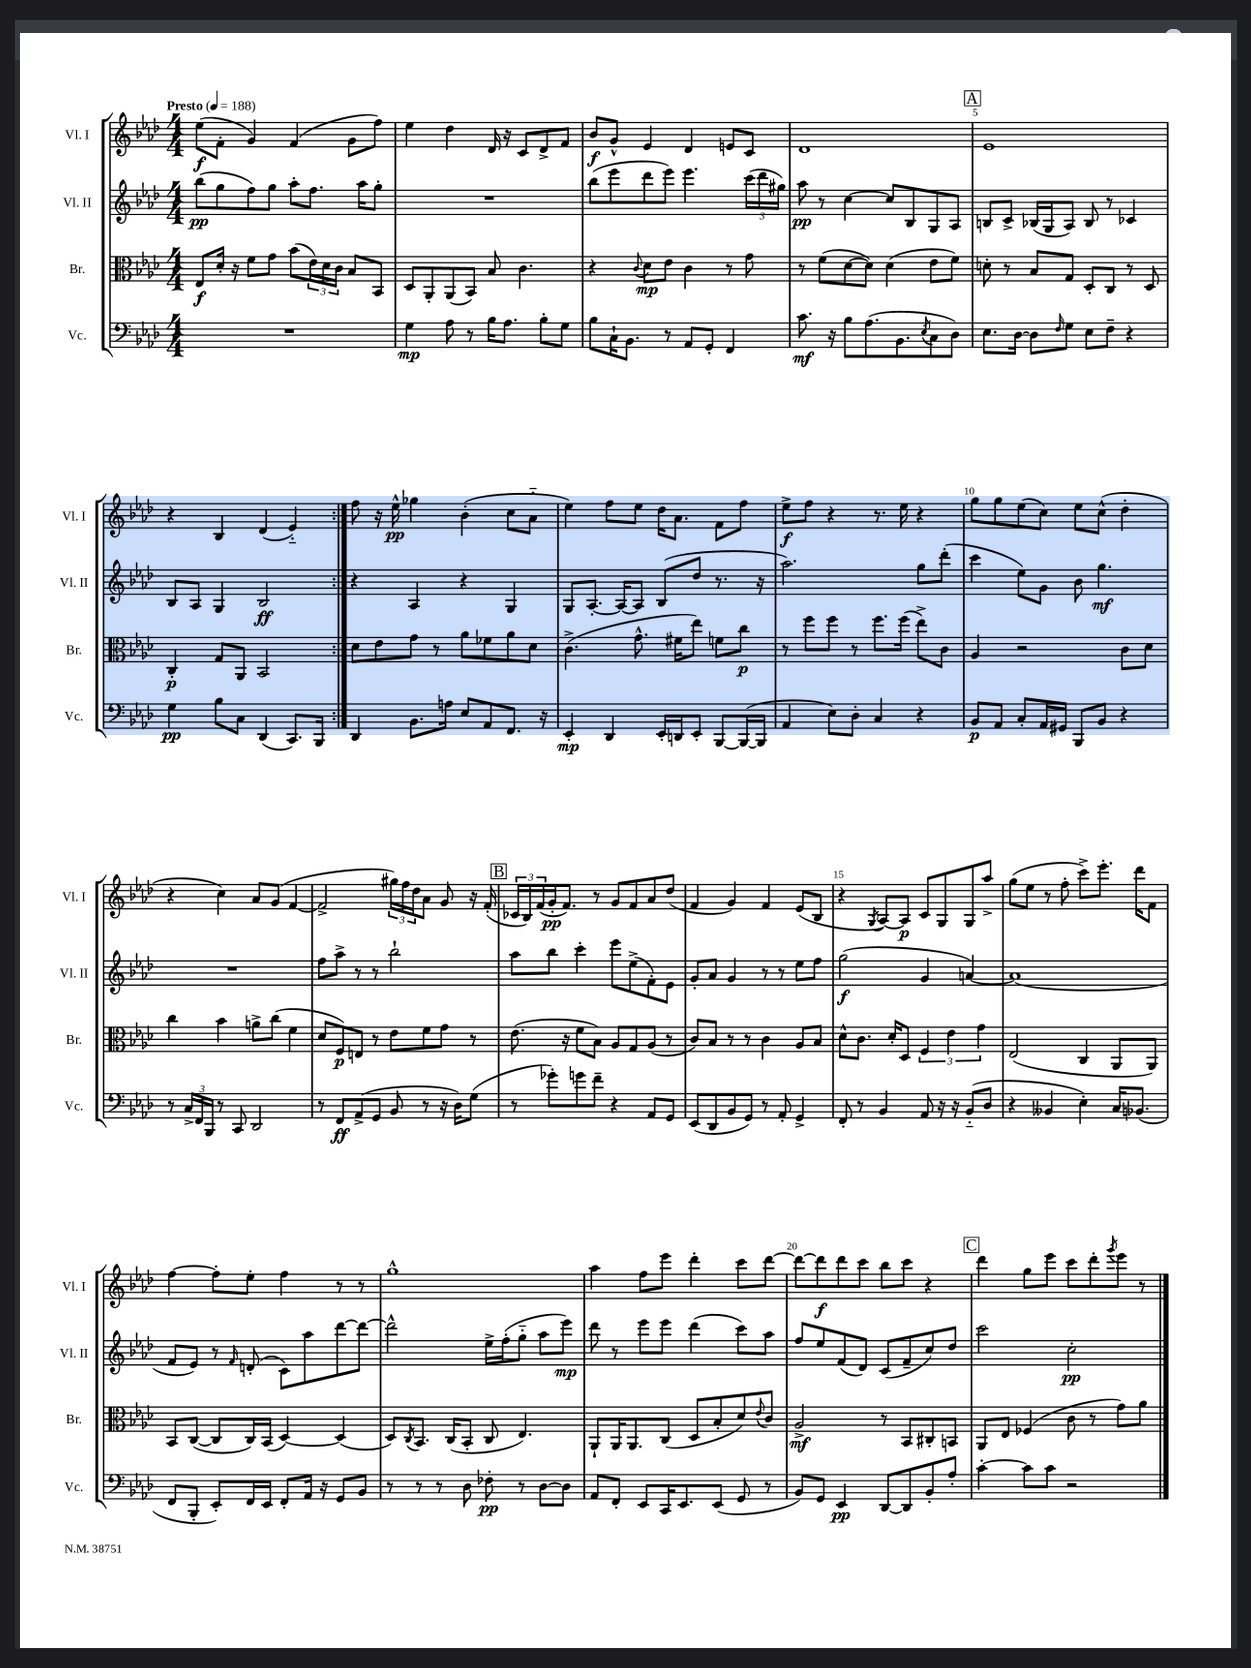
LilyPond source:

<<
\new StaffGroup <<
\new Staff = "s0" \with { instrumentName = "Vl. I" shortInstrumentName = "Vl. I" } {
    \clef treble \key aes \major \numericTimeSignature \time 4/4 \tempo "Presto" 4 = 188
    \repeat volta 2 { ees''8\f( f'8-. g'4) f'4( g'8 f''8) |
    ees''4 des''4 des'16 r16 c'8 des'8-> f'8 |
    bes'8\f g'8-^ ees'4 des'4 e'8 c'8 |
    des'1 |
    \mark \markup { \box "A" } ees'1 |
    r4 bes4 des'4( ees'4-_) | }
    f''8 r16 ees''16-^\pp ges''4 bes'4-.( c''8 aes'8-_ |
    ees''4) f''8 ees''8 des''16 aes'8. f'8 f''8 |
    ees''8->\f f''8 r4 r8. ees''16 r4 |
    g''8 g''8 ees''8( c''8) ees''8 c''8-^( des''4-. |
    r4 c''4) aes'8 g'8( f'4~ |
    f'2-> \tuplet 3/2 { gis''16) f''16 des''16 } aes'8 g'8 r16 f'16-.( |
    \mark \markup { \box "B" } \tuplet 3/2 { ces'16 bes16) f'16( } g'16-.\pp f'8.) r8 g'8 f'8 aes'8 des''8( |
    f'4 g'4) f'4 ees'8( bes8 |
    r4 \acciaccatura { g8 } aes8~) aes8\p c'8 g8 g8 aes''8-> |
    g''8( ees''8 r8 f''8-. c'''8->) ees'''8.-. des'''16 f'8 |
    f''4~ f''8-. ees''8-. f''4 r8 r8 |
    g''1-^ |
    aes''4 f''8 ees'''8 des'''4-. c'''8 des'''8~ |
    des'''8~ des'''8\f des'''8 c'''8 bes''8 c'''8 r4 |
    \mark \markup { \box "C" } des'''4 g''8 ees'''8 c'''8 des'''8-. \acciaccatura { g'''8 } ees'''8 r8 \bar "|." |
}
\new Staff = "s1" \with { instrumentName = "Vl. II" shortInstrumentName = "Vl. II" } {
    \clef treble \key aes \major \numericTimeSignature \time 4/4
    \repeat volta 2 { bes''8\pp( g''8 f''8) g''8 aes''8-. f''8. aes''16 g''8-. |
    R1 |
    bes''8( ees'''8 des'''8 ees'''8) ees'''4. \tuplet 3/2 { c'''16( des'''16 gis''16) } |
    aes''8\pp r8 c''4~ c''8 bes8 g8 aes8 |
    \mark \markup { \box "A" } b8 c'8-> bes16( g16 aes8) bes8 r8 ces'4 |
    bes8 aes8 g4 bes2\ff | }
    r4 aes4 r4 g4 |
    g8 aes8.~-. aes16~ aes8 bes8( des''8 r8. r16 |
    aes''2.) g''8 des'''8-.( |
    c'''4 ees''8) g'8 bes'8 g''4.\mf |
    R1 |
    f''8 aes''8-> r8 r8 bes''2-! |
    \mark \markup { \box "B" } aes''8 bes''8 c'''4-. ees'''8 ees''8->( f'8-.) ees'8 |
    g'8-. aes'8 g'4 r8 r8 ees''8 f''8 |
    g''2\f( g'4 a'4~) |
    a'1( |
    f'8 ees'8) r8 \grace { f'16 } d'8-.( c'8) aes''8 des'''8~ des'''8~ |
    des'''2-^ ees''16-> f''16-.( g''8-_ aes''8 ees'''8\mp) |
    des'''8 r8 ees'''8 ees'''8 des'''4( c'''8) aes''8 |
    f''8 ees''8 f'8( des'8) c'8( f'8-- c''8) des''8 |
    \mark \markup { \box "C" } c'''2 c''2-.\pp \bar "|." |
}
\new Staff = "s2" \with { instrumentName = "Br." shortInstrumentName = "Br." } {
    \clef alto \key aes \major \numericTimeSignature \time 4/4
    \repeat volta 2 { ees8\f des'16-. r16 f'8 g'8 bes'8( \tuplet 3/2 { ees'16) des'16 c'16 } bes8 bes,8 |
    des8 aes,8-. aes,8( bes,8) bes8 c'4. |
    r4 \appoggiatura { c'8 } des'8\mp ees'8 c'4 r8 g'8 |
    r8 f'8( des'8~ des'8) des'4( ees'8 f'8) |
    \mark \markup { \box "A" } d'8-. r8 bes8 g8 des8-. c8 r8 des8 |
    c4-.\p g8 aes,8 bes,2 | }
    des'8 ees'8 g'8 r8 aes'8 fes'8 aes'8 des'8 |
    c'4.->( g'8.-^ fis'16 ees''8) f'8 c''8\p |
    r8 f''8 f''8 r8 f''8. f''16( ees''8->) c'8 |
    aes4 r2 c'8 des'8 |
    c''4 bes'4 a'8-> c''8( f'4 |
    des'8 f8\p) e8 r8 ees'8 f'8 g'8 r8 |
    \mark \markup { \box "B" } ees'8.( r16 f'8 bes8) aes8 g8 aes8( r8 |
    c'8) bes8 r8 r8 c'4 aes8 bes8 |
    des'8-^ c'8. des'16-. des8 \tuplet 3/2 { f4 ees'4 g'4 } |
    ees2( c4 aes,8 aes,8) |
    bes,8 c8~( c8 c16) bes,16( des4~) des4( |
    des8) \acciaccatura { c8 } bes,8. c16( bes,8-. c8 ees4.) |
    aes,8-! aes,16 aes,8. c8( des8 bes8-. des'8) \appoggiatura { ees'8 } c'8 |
    aes2->\mf r8 bes,8 cis8-. b,8 |
    \mark \markup { \box "C" } aes,8 ees8 fes4( c'8 r8 g'8) aes'8 \bar "|." |
}
\new Staff = "s3" \with { instrumentName = "Vc." shortInstrumentName = "Vc." } {
    \clef bass \key aes \major \numericTimeSignature \time 4/4
    \repeat volta 2 { R1 |
    g4\mp aes8 r8 bes16 aes8. bes8-. g8 |
    bes8 c16-! bes,8. r8 aes,8 g,8-. f,4 |
    c'8.\mf r16 bes8 aes8.( bes,8. \acciaccatura { ees8 } c8 des8) |
    \mark \markup { \box "A" } ees8. des16~ des8 \grace { f16 } g8 ees8 f8-- r4 |
    g4\pp bes8 c8 des,4( c,8.) bes,,16 | }
    des,4 bes,8. a16 ees8 aes,8 f,8. r16 |
    ees,4-.\mp des,4 ees,16-. d,16 ees,8-. bes,,8~ bes,,16~( bes,,16 |
    aes,4 ees8) des8-. c4 r4 |
    bes,8\p aes,8 c8-. aes,16 gis,16 bes,,8 bes,8 r4 |
    r8 \tuplet 3/2 { c16-> f,16 bes,,16 } r8 c,8 des,2 |
    r8 f,8\ff aes,8->( g,8 bes,8 r8 r16 des16) g8( |
    \mark \markup { \box "B" } r8 ges'8-.) g'8 f'8-- r4 aes,8 g,8 |
    ees,8( des,8 bes,8 g,8) r8 aes,8-. g,4-> |
    f,8-. r8 bes,4 aes,8 r16 r16 bes,8-_( des8 |
    r4 beses,4 ees4-.) c16 bes,8.( |
    f,8 bes,,8-. ees,8-.) f,16 ees,16 f,8-. aes,16 r16 g,8 bes,8 |
    r8 r8 r8 des8 fes8-.\pp r8 des8~ des8 |
    aes,8 f,8-. ees,8 c,16 ees,8. ees,8( g,8 r8 |
    bes,8) g,8 ees,4\pp des,8~ des,8 bes,8-. aes8-. |
    \mark \markup { \box "C" } c'4~-. c'8 c'8 r2 \bar "|." |
}
>>
>>
\layout { \context { \Score \override BarNumber.break-visibility = ##(#f #t #t) barNumberVisibility = #(every-nth-bar-number-visible 5) } }
